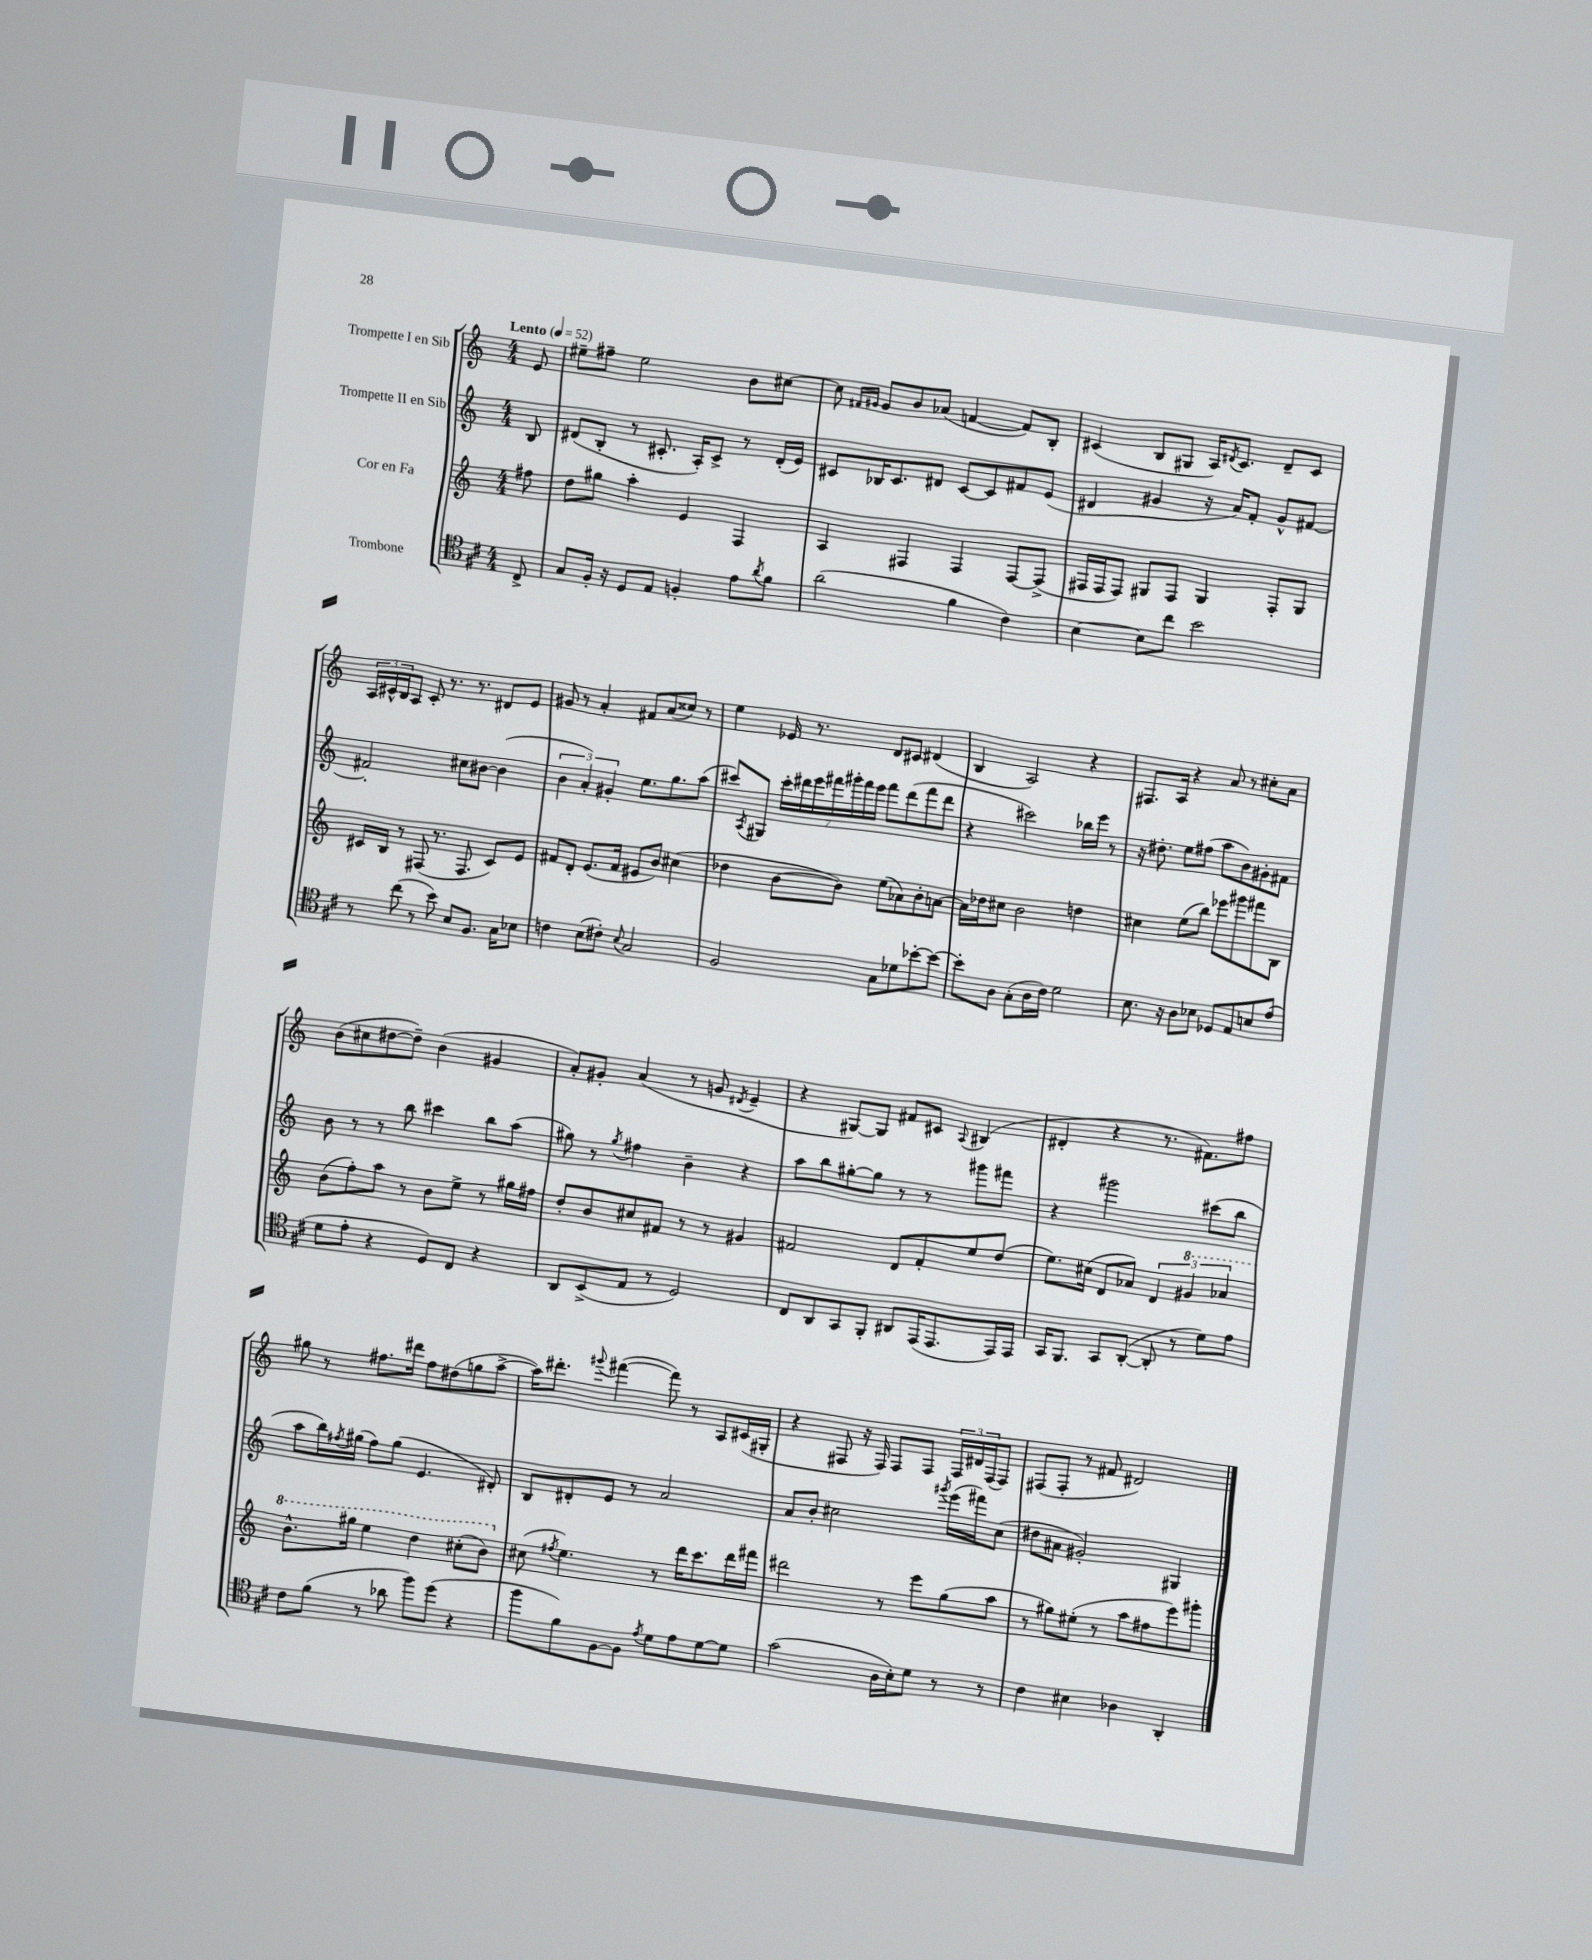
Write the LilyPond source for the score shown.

<<
\new StaffGroup <<
\new Staff = "s0" \with { instrumentName = "Trompette I en Sib" } {
    \clef treble \key c \major \numericTimeSignature \time 4/4 \partial 8 \tempo "Lento" 4 = 52
    e'8 |
    eis''8-- fis''8-- eis''2 b'8 cis''8~ |
    cis''8 \grace { fis'16 gis'16 } gis'8 b'8 aes'8( f'4~ f'8) b8-. |
    cis'4( b8 gis8 a16) \acciaccatura { dis'8 } cis'8. dis'8-- cis'8 |
    \tuplet 3/2 { a16 cis'16-^ b16 } a8 cis'8-. r8. r8. dis'8 e'8 |
    gis'8 r8 a'4-. fis'8 a'8( cisis''8) r8 |
    e''4 ees'16 r8. d'8 cis'8 dis'4( |
    b4 a2) r4 |
    fis8. a16 r4 a'8 r8 cis''8-. a'8 |
    b'8( cis''8 dis''8~ dis''8--) b'4( gis'4 |
    a'8-.) gis'8-. a'4( r8 g'8 \acciaccatura { dis'8 } e'4-- |
    r4 gis8~) gis8 fis'8 cis'8 \appoggiatura { a8 } bis4( |
    dis'4-. r4 r8. fis'8.) fis''8 |
    gis''8 r8 fis''8. dis'''16 fis''8 dis''8( g''8 a''8~-> |
    a''16) dis'''8.-. \appoggiatura { gis'''8 } fis'''4~( fis'''8) r8 a8 cis'16( gis16-. |
    r4 fis8 r16 fis16) fis8 fis8 \tuplet 3/2 { fis16 dis'16 fis16( } fis8) |
    fis8( fis8-. r8 fis'8 dis'2) \bar "|." |
}
\new Staff = "s1" \with { instrumentName = "Trompette II en Sib" } {
    \clef treble \key c \major \numericTimeSignature \time 4/4 \partial 8
    b8 |
    dis'8( b8-. r8 cis'8.-. a16-.) cis'8-> r8 dis'16-.( e'16) |
    cis'8 bes16 cis'8. dis'8 cis'8~ cis'8 fis'8 e'8( |
    dis'4 gis'4 r16 a'16) f'8-. gis'8-^ fis'8~ |
    fis'2-. cis''8 bis'8~ bis'4( |
    \tuplet 3/2 { b'4 a'4-.) gis'4-. } e''8. g''8. a''8( |
    cis'''8) \acciaccatura { a8 } gis8 \tuplet 7/4 { cis'''16-. dis'''16 e'''16 fis'''16 gis'''16-. fis'''16 e'''16 } fis'''8 dis'''8( fis'''8 dis'''8 |
    r4 cis'''2) bes''16 e'''16 r8 |
    r16 dis''8.-. e''8 fis''8( a''8 b'8) gis'8-. fis'8 |
    b'8 r8 r8 b''8 cis'''4 b''8 a''8( |
    gis''8) r8 \acciaccatura { gis''8 } fis''4 b'4-- r4 |
    a''8 b''8 gis''8~-. gis''8 r8 r8 gis'''8 fis'''8 |
    r4 gis'''2 cis'''8( b''8 |
    a''8 b''16) \acciaccatura { fis''8 } gis''16( fis''8) gis''8( e'4. dis'8-.) |
    b8 dis'8-. e'8 r8 a'2 |
    a'8 b'8-. cis''2 \acciaccatura { gis'''8 } e'''16( fis'''16) cis''8( |
    dis''8 ais'8 gis'2-.) gis4 \bar "|." |
}
\new Staff = "s2" \with { instrumentName = "Cor en Fa" } {
    \clef treble \key c \major \numericTimeSignature \time 4/4 \partial 8
    fis''8 |
    d''8 gis''8 a''4-. e'4 f4 |
    a4 fis4 fis4 fis8~ fis8->( |
    fis16 fis16 fis8) gis8 fis8 gis4 fis8-. gis8 |
    cis'16 b16 r8 fis8( r8. fis8. cis'8) e'8 |
    fis'8 d'8-. e'8.( fis'16 eis'8 b'8) cis''4( |
    des''4 b'8~ b'8) e''8( aes'8) b'8-. a'8~ |
    a'16 des''16 cis''8 b'2 d''4 |
    cis''4 e''8( b''8) ees'''8 gis'''8 fis'''8 b8 |
    b'8( f''8-.) a''8 r8 b'8 e''8-> r8 gis''16 fis''16 |
    d''8-. b'8 cis''8 fis'8 r8 r8 gis'4 |
    fis'2 d'8 fis'8-. e''8 d''8( |
    e''8.) cis''16( d'8 aes'8) \tuplet 3/2 { d'4 \ottava #1 gis''4 aes''4 } |
    b''8.-^ gis'''16 e'''4 d'''4 cis'''8-.( b''8) \ottava #0 |
    cis''8( \acciaccatura { fis''8 } e''4.) r8 d'''16 c'''8. d'''16 fis'''16 |
    dis'''2 r8 e'''8 g''8( a''8 |
    r8 gis''8) eis''8-.( r8 a''8 fis''8 e'''8) gis'''8-. \bar "|." |
}
\new Staff = "s3" \with { instrumentName = "Trombone" } {
    \clef tenor \key d \major \numericTimeSignature \time 4/4 \partial 8
    cis8-> |
    g8 fis16-. r16 d8 e8 f4-. e'8 \acciaccatura { a'8 } fis'8 |
    a'2( fis'4 cis'4) |
    b4~ b8 cis''8 b'2 |
    r8 cis''8( r8 b'8) b8 fis8. g16 bes8 |
    c'4 b8( cis'8-.) \appoggiatura { b8 } g2 |
    fis2 g8 des'8 bes'8~-. bes'8~ |
    bes'8-. a8 g8-.( a16 cis'16) d'2 |
    b8. r16 a8 bes8 des8 e8 b8 e'8( |
    d'8 e'8-. r4 d8) cis8 r4 |
    a,8 b,8->( e8 r8 d2) |
    cis8 a,8 g,8 fis,8-. ais,8 e,16( e,8. e,16) e,16 |
    g,16 fis,8. g,8 a,8~-.( a,8-. r8 d'8) e'8 |
    cis'8 fis'8( r8 aes'8 fis''8) d''8( r4 |
    fis''8 fis'8) fis8~ fis8 \acciaccatura { e'8 } d'8 e'8 d'8~ d'8 |
    g'2( a16 b16-.) d'8 r8 r8 |
    cis'4 bis4 aes4 a,4-. \bar "|." |
}
>>
>>
\layout { \context { \Score \remove "Bar_number_engraver" } }
